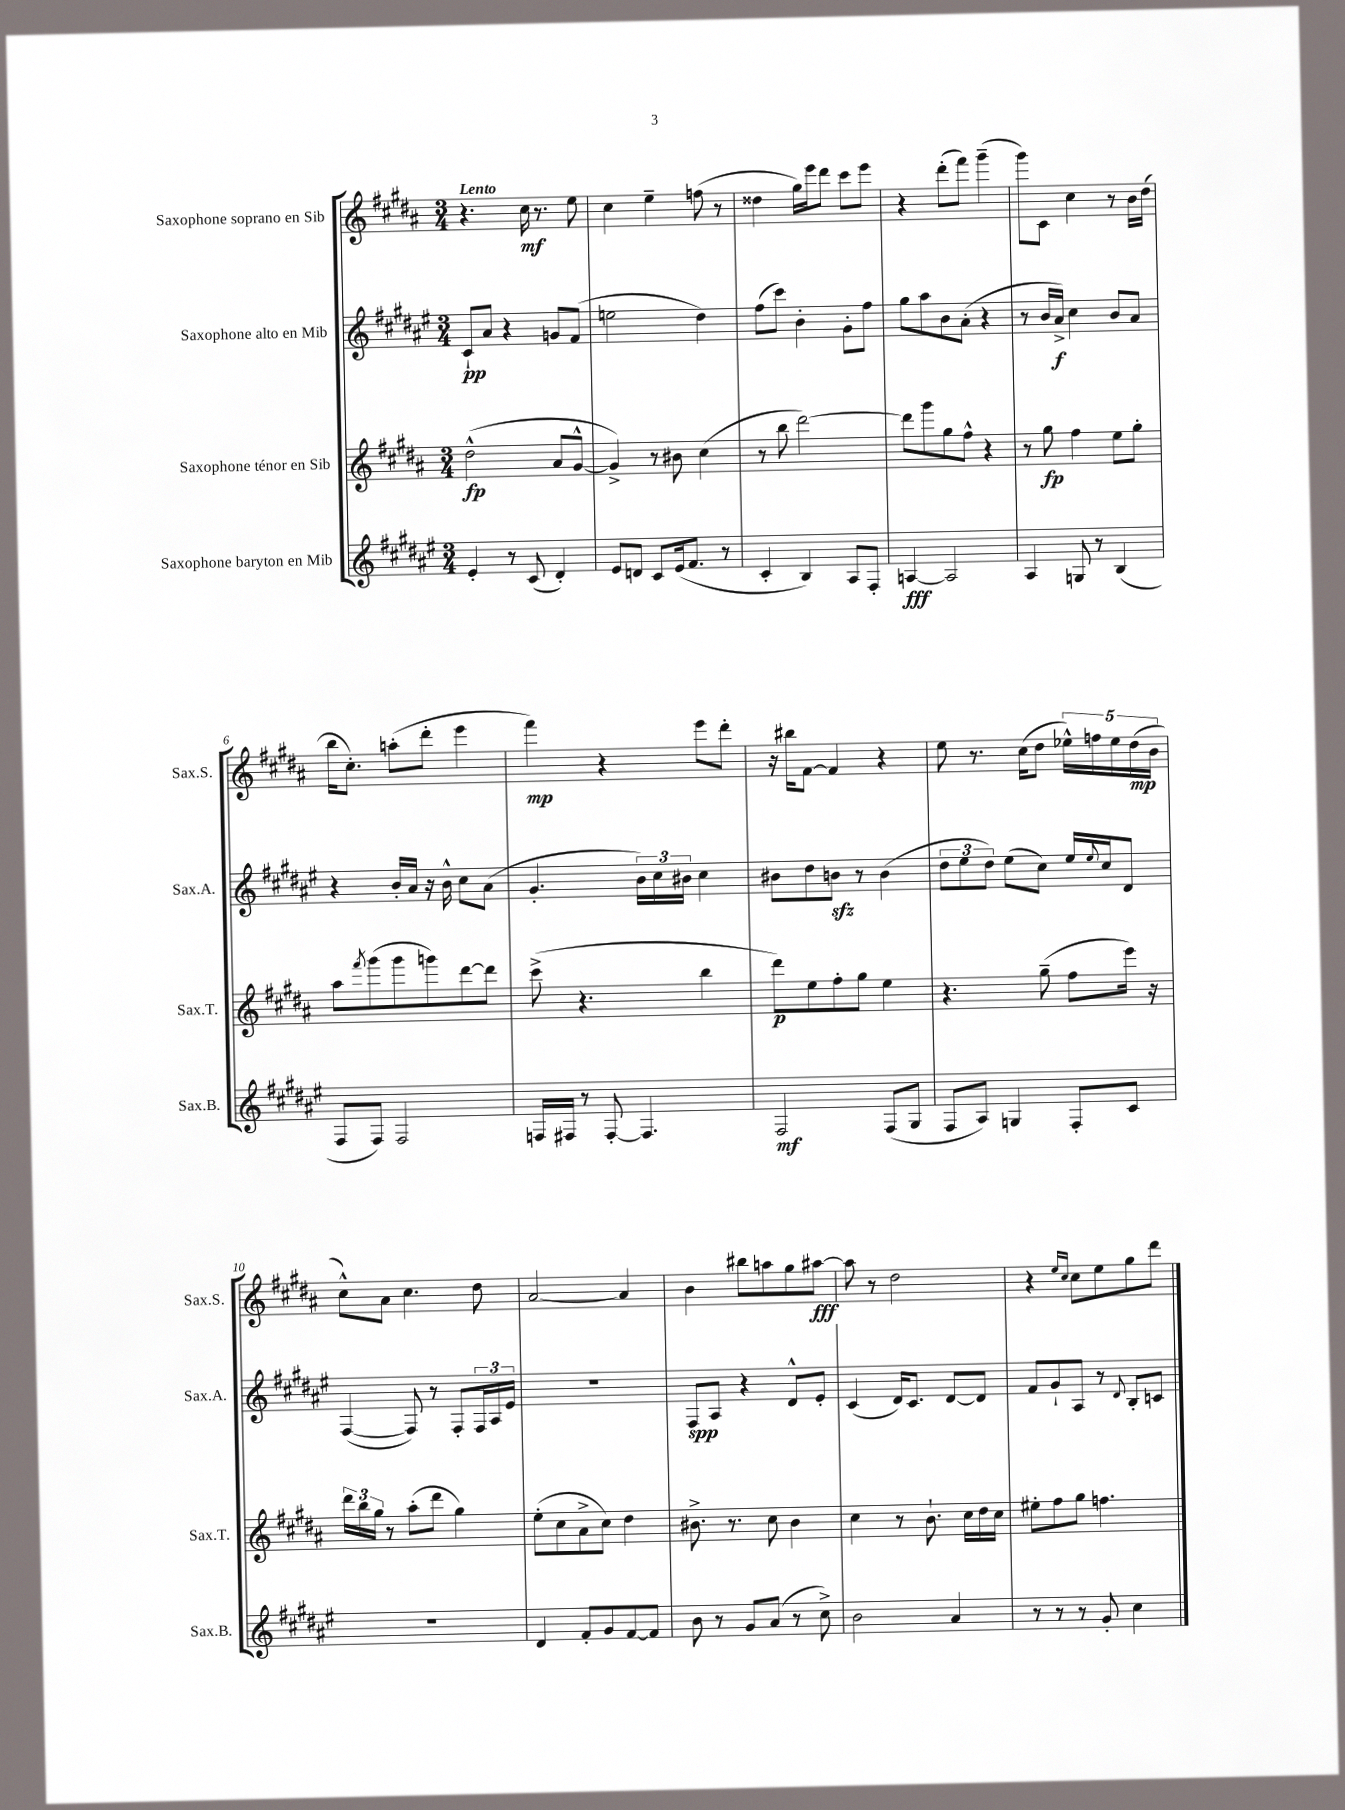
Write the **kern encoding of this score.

**kern	**kern	**kern	**kern
*staff4	*staff3	*staff2	*staff1
*clefG2	*clefG2	*clefG2	*clefG2
*k[f#c#g#d#a#e#]	*k[f#c#g#d#a#]	*k[f#c#g#d#a#e#]	*k[f#c#g#d#a#]
*M3/4	*M3/4	*M3/4	*M3/4
4e#'	(2dd#^^	8c#`	4.r
.	.	8a#	.
8r	.	4r	.
(8c#	.	.	16cc#
.	.	.	8.r
4d#')	8a#	8g	.
.	[8g#^^	(8f#	8ee
=	=	=	=
8e#	4g#^])	2ee	4cc#
8d	.	.	.
8c#	8r	.	4ee~
(16e#	8b#	.	.
8.f#	.	.	.
.	(4cc#	4dd#)	(8ff
8r	.	.	8r
=	=	=	=
4c#'	8r	(8ff#	4dd##
.	8bb	8ccc#)	.
4B)	[2ddd#)	4b'	16gg#)
.	.	.	16eee
.	.	.	8ddd#
8A#	.	8g#'	8ccc#
8F#'	.	8ff#	8eee
=	=	=	=
[4A	8ddd#]	8gg#	4r
.	8ggg#	8aa#	.
2A]	8gg#	8b	(8ddd#'
.	8ff#^^	(8a#'	8fff#)
.	4r	4r	(4ggg#~
=	=	=	=
4A#	8r	8r	8ggg#)
.	8gg#	16b	8c#
.	.	16a#^)	.
8G	4ff#	4cc#	4cc#
8r	.	.	.
(4B	8ee	8b	8r
.	8gg#'	8a#	16b
.	.	.	(16dd#
=	=	=	=
8F#	8aa#	4r	16bb
.	.	.	8.cc#')
.	8qfff#	.	.
8F#)	(8ggg#	.	.
2F#	8ggg#	16b'	(8aa'
.	.	16a#	.
.	8ggg)	16r	8ddd#'
.	.	16b^^	.
.	[8ddd#	8cc#	4eee
.	8ddd#]	(8a#	.
=	=	=	=
16F	(8ccc#^	4.g#'	4fff#)
16F#	.	.	.
8r	4.r	.	.
[8F#'	.	.	4r
4.F#]	.	24b)	.
.	.	24cc#	.
.	.	24b#	.
.	4bb	4cc#	8eee
.	.	.	8ddd#'
=	=	=	=
2F#	8ddd#)	8b#	16r
.	.	.	16bb#
.	8ee	8dd#	[8f#
.	8ff#'	8b	4f#]
.	8gg#	8r	.
(8F#	4ee	(4b	4r
8G#	.	.	.
=	=	=	=
8F#	4.r	12dd#	8ee
.	.	12ee#	.
8A#)	.	.	8.r
.	.	12dd#)	.
4G	.	(8ee#	.
.	.	.	(16cc#
.	(8gg#~	8cc#)	8dd#
8F#'	8ff#	16ee#	20ee-^^)
.	.	.	20ff
.	.	8qqee#	.
.	.	16cc#	.
.	.	.	20ee-
8c#	16eee)	8d#	.
.	.	.	(20dd#
.	16r	.	.
.	.	.	20b
=	=	=	=
2.r	24ddd#	([4F#	8cc#^^)
.	24bb	.	.
.	24gg#	.	.
.	8r	.	8a#
.	(8aa#'	8F#])	4.cc#
.	8ddd#	8r	.
.	4gg#)	8F#'	.
.	.	24F#	8dd#
.	.	24A#	.
.	.	24e#	.
=	=	=	=
4d#	(8ee'	2.r	[2a#
.	8cc#	.	.
8f#'	8a#^	.	.
8g#	8cc#)	.	.
[8f#	4dd#	.	4a#]
8f#]	.	.	.
=	=	=	=
8b	8.b#^	8F#	4b
8r	.	8A#	.
.	8.r	.	.
8g#	.	4r	8bb#
(8a#	8cc#	.	8aa
8r	4b#	8d#^^	8gg#
8cc#^)	.	8e#'	[8aa#
=	=	=	=
2b	4cc#	(4c#	8aa#]
.	.	.	8r
.	8r	16d#)	2dd#
.	.	8.c#	.
.	8.b`	.	.
4a#	.	[8d#	.
.	16cc#	.	.
.	16dd#	8d#]	.
.	16cc#	.	.
=	=	=	=
8r	8ee#'	8f#	4r
8r	8ff#	8g#`	.
.	.	.	16qqee
.	.	.	16qqcc#
8r	8gg#	8A#	8cc#
8g#'	4.ff	8r	8ee
.	.	8qqd#	.
4cc#	.	8B'	8gg#
.	.	8c	8ddd#
==	==	==	==
*-	*-	*-	*-
